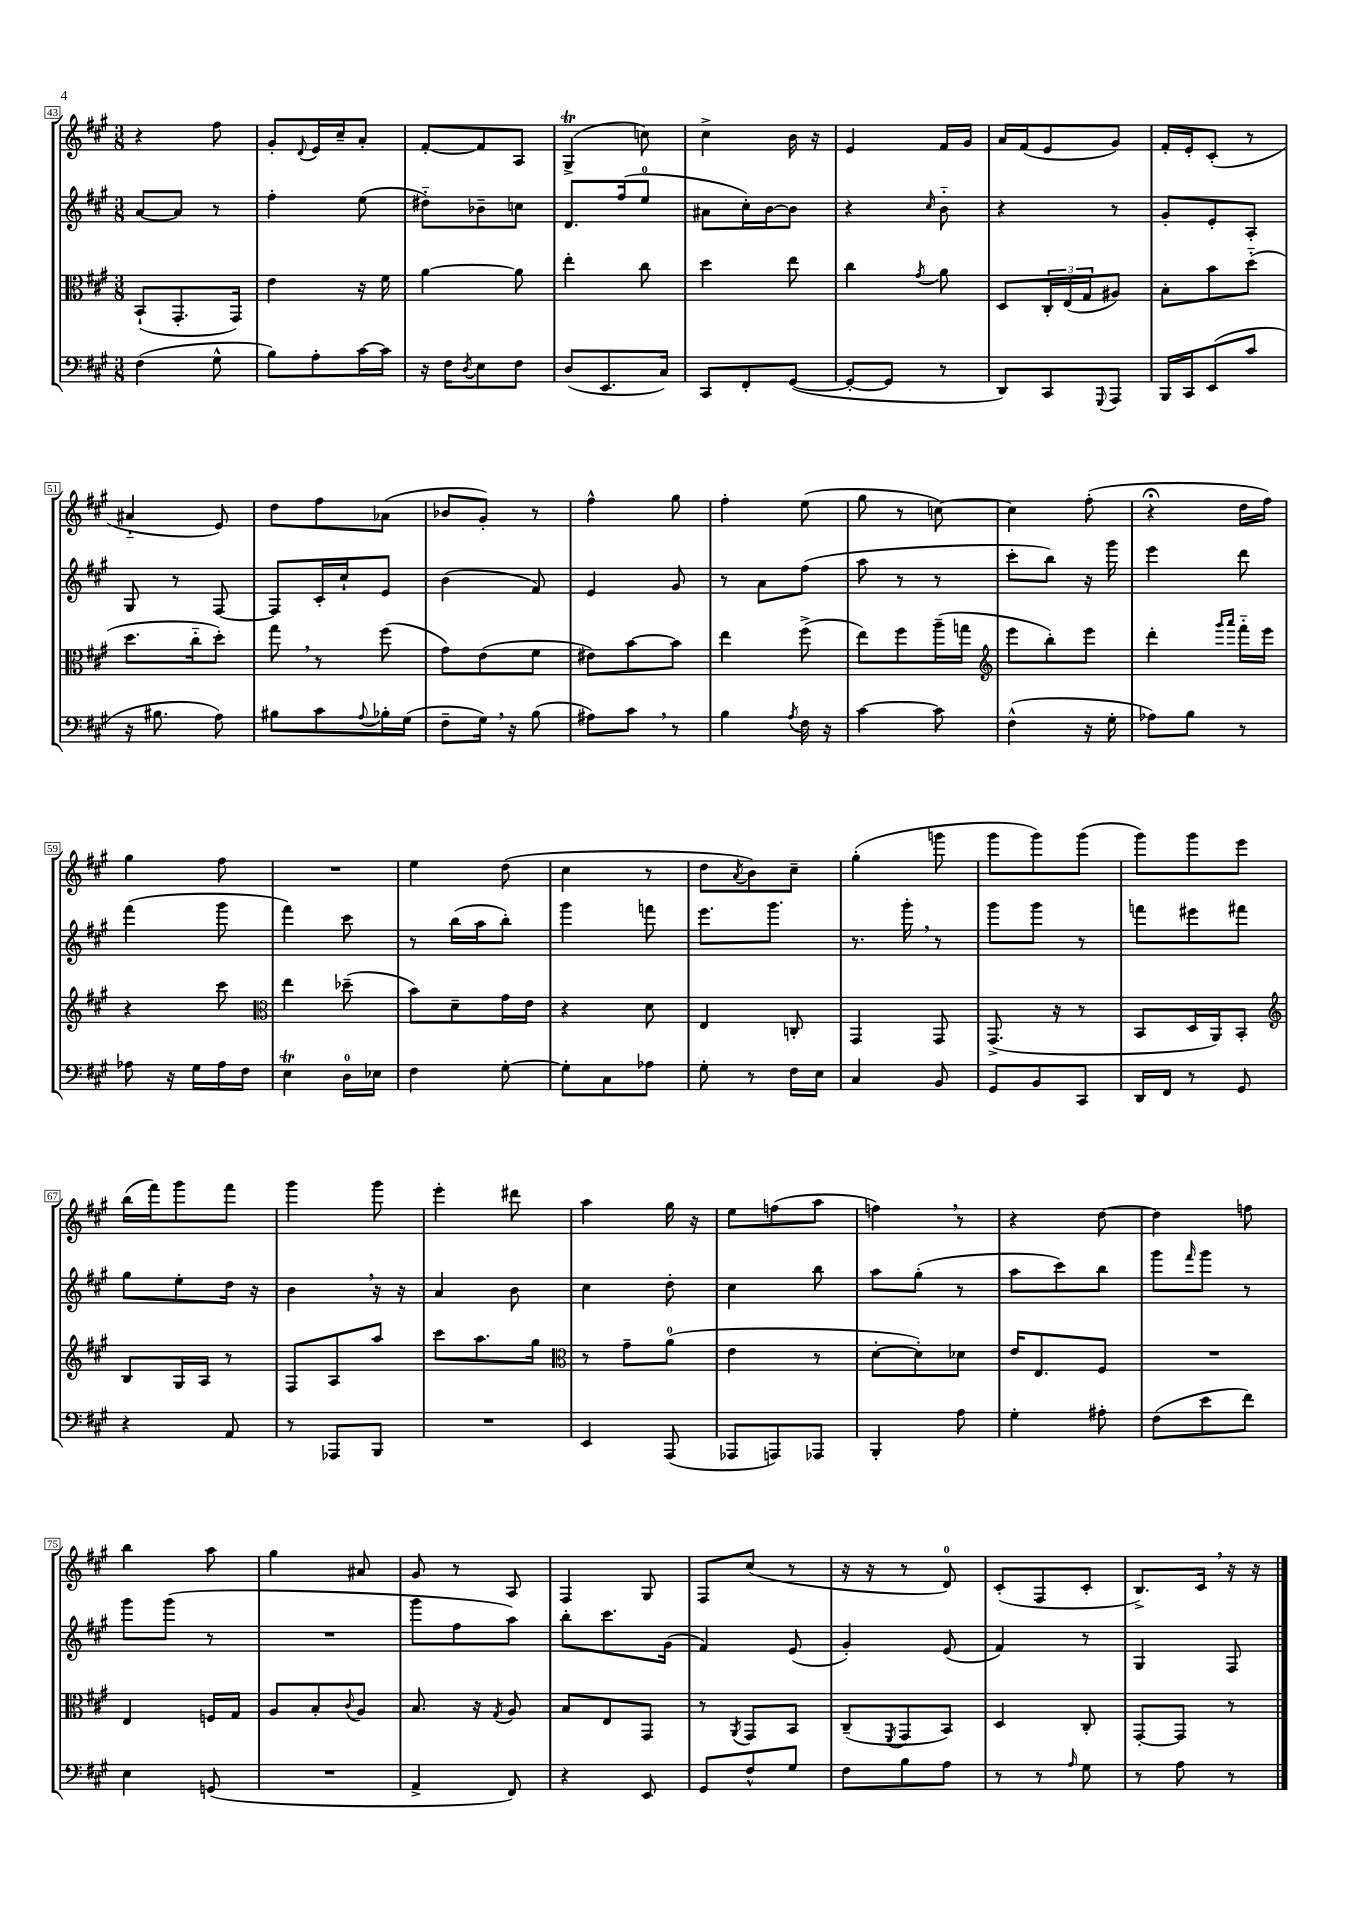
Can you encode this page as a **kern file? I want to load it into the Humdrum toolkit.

**kern	**kern	**kern	**kern
*staff4	*staff3	*staff2	*staff1
*clefF4	*clefC3	*clefG2	*clefG2
*k[f#c#g#]	*k[f#c#g#]	*k[f#c#g#]	*k[f#c#g#]
*M3/8	*M3/8	*M3/8	*M3/8
(4F#\	(8BB`/L	[8a/L	4r
.	8.GG#'/	8a/]J	.
8G#^^\	.	8r	8ff#\
.	16GG#/Jk)	.	.
=	=	=	=
8B\L)	4e\	4ff#'\	8g#'/L
.	.	.	8qqd/
8A'\	.	.	16e/L
.	.	.	16cc#~/J
[16c#\L	16r	(8ee\	8a'/J
16c#\]JJ	16f#\	.	.
=	=	=	=
16r	[4a\	8dd#'~\L)	[8f#'/L
16F#\LK	.	.	.
8qD/	.	.	.
8E\	.	8b-~\	8f#/]
8F#\J	8a\]	8cc\J	8A/J
=	=	=	=
(8D/L	4ee'\	8.d/L	(4G#^/
8.EE/	.	.	.
.	.	(16ff#/k	.
.	8cc#\	8ee/J	8cc\)
16C#/Jk)	.	.	.
=	=	=	=
8CC#/L	4dd\	8a#\L	4cc#^\
8FF#'/	.	16cc#'\L)	.
.	.	[16b\J	.
([8GG#/J	8ee\	8b\]J	16b\
.	.	.	16r
=	=	=	=
8GG#'/_L	4cc#\	4r	4e/
8GG#/]J	.	.	.
.	8qg#/	16qqcc#/	.
8r	8a\	8b'~\	16f#/LL
.	.	.	16g#/JJ
=	=	=	=
8DD/L)	8D/L	4r	16a/LL
.	.	.	(16f#/J
8CC#/	24C#'/L	.	8e/
.	(24E/	.	.
.	24G#/J	.	.
8qqGGG#/	.	.	.
8AAA/J	8A#/J)	8r	8g#/J)
=	=	=	=
16BBB/LL	8B'\L	8g#'/L	16f#'/LL
16CC#/J	.	.	16e'/J
(8EE/	8b\	8e'/	(8c#'/J
8c#/J	(8dd'~\J	8A'/J	8r
=	=	=	=
16r	8.dd\L	8G#/	4a#'~/
8.B#\	.	.	.
.	.	8r	.
.	16cc#'~\k	.	.
8A\)	8dd'\J)	[8F#/	8e/)
=	=	=	=
8B#\L	8gg#\	8F#/]L	8dd\L
8c#\	8r	16c#'/L	8ff#\
.	.	16cc#`/J	.
8qqA/	.	.	.
16B-'\L	(8ff#\	8e/J	(8a-\J
(16G#\JJ	.	.	.
=	=	=	=
8F#~\L	8g#\L)	(4b\	8b-/L
16G#\Jk)	(8e\	.	8g#'/J)
16r	.	.	.
(8B\	8f#\J	8f#/)	8r
=	=	=	=
8A#\L)	8e#\L)	4e/	4ff#^^\
8c#\J	[8b\	.	.
8r	8b\]J	8g#/	8gg#\
=	=	=	=
4B\	4ee\	8r	4ff#'\
.	.	8a\L	.
8qA/	.	.	.
16F#\	(8ff#^\	(8ff#\J	(8ee\
16r	.	.	.
=	=	=	=
[4c#\	8ee\L)	8aa\	8gg#\
.	8ff#\	8r	8r
8c#\]	(16aa~\L	8r	[8cc\)
.	16gg\JJ	.	.
=	=	=	=
*	*clefG2	*	*
(4F#^^\	8eee\L	8ccc#'\L	4cc\]
.	8bb'\)	8bb\J)	.
16r	8eee\J	16r	(8ff#'\
16G#'\	.	16ggg#\	.
=	=	=	=
8A-\L)	4ddd'\	4eee\	4r;
8B\J	.	.	.
.	16qqggg#/LL	.	.
.	16qqaaa/JJ	.	.
8r	16fff#'~\LL	8ddd\	16dd\LL
.	16eee\JJ	.	16ff#\JJ)
=	=	=	=
8A-\	4r	(4fff#\	4gg#\
16r	.	.	.
16G#\LL	.	.	.
16A-\	8ccc#\	8ggg#\	8ff#\
16F#\JJ	.	.	.
=	=	=	=
*	*clefC3	*	*
4E\	4ee\	4fff#\)	4.r
16D\LL	(8dd-~\	8ccc#\	.
16E-\JJ	.	.	.
=	=	=	=
4F#\	8b\L)	8r	4ee\
.	8d~\	(16bb\LL	.
.	.	16aa\J	.
[8G#'\	16g#\L	8bb'\J)	(8dd\
.	16e\JJ	.	.
=	=	=	=
8G#'\]L	4r	4ggg#\	4cc#\
8C#\	.	.	.
8A-\J	8d\	8fff\	8r
=	=	=	=
8G#'\	4E/	8.eee\L	8dd\L
.	.	.	8qa/
8r	.	.	8b\)
.	.	8.ggg#\J	.
16F#\LL	8C'/	.	8cc#~\J
16E\JJ	.	.	.
=	=	=	=
4C#/	4GG#/	8.r	(4gg#'\
.	.	16ggg#'\	.
8BB/	8GG#/	8r	8ggg\
=	=	=	=
8GG#/L	(8.GG#^/	8ggg#\L	8ggg#\L
8BB/	.	8ggg#\J	8ggg#\)
.	16r	.	.
8CC#/J	8r	8r	(8ggg#\J
=	=	=	=
16DD/LL	8BB/L	8fff\L	8ggg#\L)
16FF#/JJ	.	.	.
8r	16D/L	8eee#\	8ggg#\
.	16AA/J)	.	.
8GG#/	8BB'/J	8fff#\J	8eee\J
=	=	=	=
*	*clefG2	*	*
4r	8B/L	8gg#\L	(16bb\LL
.	.	.	16fff#\J)
.	16G#/L	8ee'\	8ggg#\
.	16A/JJ	.	.
8AA/	8r	16dd\Jk	8fff#\J
.	.	16r	.
=	=	=	=
8r	8F#/L	4b\	4ggg#\
8AAA-/L	8A/	.	.
8BBB/J	8aa/J	16r	8ggg#\
.	.	16r	.
=	=	=	=
4.r	8ccc#\L	4a/	4eee'\
.	8.aa\	.	.
.	.	8b\	8ddd#\
.	16gg#\Jk	.	.
=	=	=	=
*	*clefC3	*	*
4EE/	8r	4cc#\	4aa\
.	8g#~\L	.	.
(8AAA/	(8a\J	8dd'\	16gg#\
.	.	.	16r
=	=	=	=
8AAA-/L	4e\	4cc#\	8ee\L
8AAA/)	.	.	(8ff\
8AAA-/J	8r	8bb\	8aa\J
=	=	=	=
4BBB'/	[8d'\L	8aa\L	4ff\)
.	8d'\])	(8gg#'\J	.
8A\	8d-\J	8r	8r
=	=	=	=
4G#'\	16e/LK	8aa\L	4r
.	8.E/	.	.
.	.	8ccc#\)	.
8A#'\	8F#/J	8bb\J	[8dd\
=	=	=	=
(8F#\L	4.r	8ggg#\L	4dd\]
.	.	16qqfff#/	.
8e\	.	8ggg#\J	.
8f#\J)	.	8r	8ff\
=	=	=	=
4E\	4E/	8ggg#\L	4bb\
.	.	(8ggg#\J	.
(8GG/	16F/LL	8r	8aa\
.	16G#/JJ	.	.
=	=	=	=
4.r	8A/L	4.r	4gg#\
.	8B'/	.	.
.	8qqc#/	.	.
.	8A/J	.	8a#/
=	=	=	=
4AA^/	8.B/	8ggg#\L	8g#/
.	.	8ff#\	8r
.	16r	.	.
.	8qG#/	.	.
8FF#/)	8A/	8aa\J)	8A/
=	=	=	=
4r	8B/L	8bb'\L	4F#/
.	8E/	8.ccc#\	.
8EE/	8GG#/J	.	8G#/
.	.	(16g#\Jk	.
=	=	=	=
8GG#/L	8r	4f#/)	8F#/L
.	8qAA/	.	.
8F#^^/	8GG#/L	.	(8cc#/J
8G#/J	8BB/J	(8e/	8r
=	=	=	=
8F#\L	(8C#~/L	4g#'/)	16r
.	.	.	16r
.	8qFF#/	.	.
8B\	8GG#/	.	8r
8A\J	8BB/J)	(8e/	8d/)
=	=	=	=
8r	4D/	4f#/)	(8c#'/L
8r	.	.	8F#/
16qqA/	.	.	.
8G#\	8C#'/	8r	8c#'/J
=	=	=	=
8r	[8GG#'/L	4G#/	8.B^/L)
8A\	8GG#/]J	.	.
.	.	.	16c#/Jk
8r	8r	8F#/	16r
.	.	.	16r
==	==	==	==
*-	*-	*-	*-
